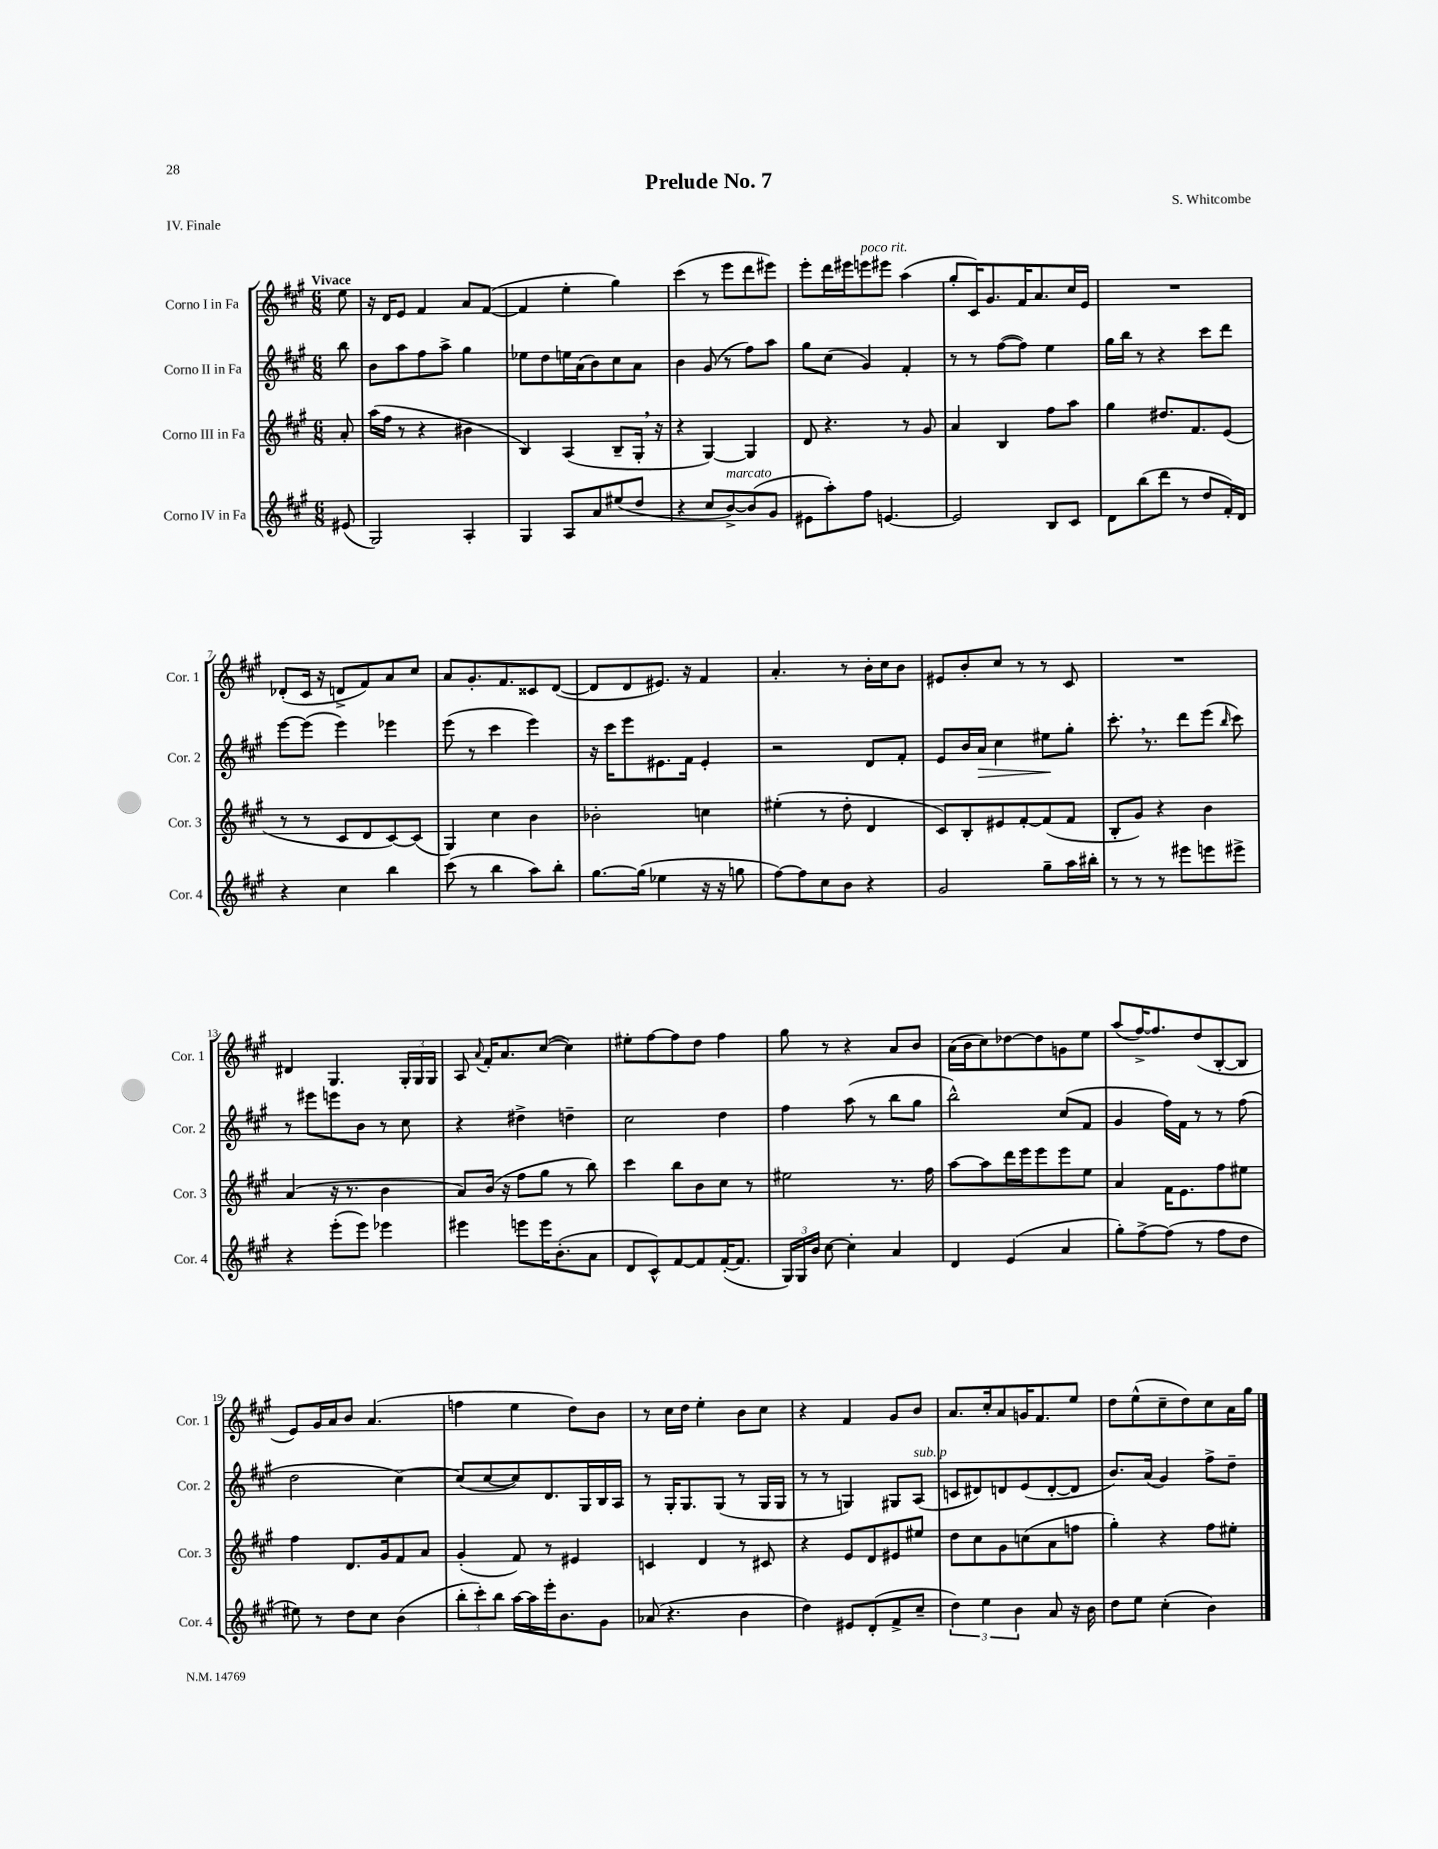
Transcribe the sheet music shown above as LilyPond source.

\header { title = "Prelude No. 7" composer = "S. Whitcombe" piece = "IV. Finale" }
<<
\new StaffGroup <<
\new Staff = "s0" \with { instrumentName = "Corno I in Fa" shortInstrumentName = "Cor. 1" } {
    \clef treble \key a \major \numericTimeSignature \time 6/8 \partial 8 \tempo "Vivace"
    \autoBeamOff e''8 |
    r16 d'16[ e'8] fis'4 a'8[ fis'8]~( |
    fis'4 e''4-. gis''4) |
    cis'''4( r8 e'''8[ d'''8 eis'''8]) |
    e'''8[-. d'''16 eis'''16 e'''8^\markup { \italic "poco rit." } eis'''8] a''4( |
    gis''8[-. cis'16) gis'8. fis'16 a'8. cis''16 e'16] |
    R2. |
    des'8[-.( cis'16] r16 d'8[-> fis'8) a'8 cis''8] |
    a'8[ gis'8.-. fis'8. cisis'8 d'8]~( |
    d'8[ d'8 eis'8.]) r16 fis'4 |
    a'4.-. r8 b'16[-. cis''16 b'8] |
    eis'8[ b'8-. cis''8] r8 r8 cis'8 |
    R2. |
    dis'4 gis4. \tuplet 3/2 { gis16[-. gis16 gis16] } |
    a8 \appoggiatura { a'8 } fis'16[-. a'8. cis''8]~( cis''4) |
    eis''8[-. fis''8~ fis''8 d''8] fis''4 |
    gis''8 r8 r4 a'8[ b'8] |
    a'16[( b'16 cis''8) des''8~ des''8 g'8 e''8] |
    a''8[( fis''16~->) fis''8. d''8( b8~-. b8] |
    e'8[) gis'16 a'16 b'8] a'4.( |
    f''4 e''4 d''8[) b'8] |
    r8 cis''16[ d''16] e''4-. b'8[ cis''8] |
    r4 fis'4 gis'8[ b'8] |
    a'8.[ cis''16-. a'8 g'16 fis'8. e''8] |
    d''8[ e''8-^( cis''8-- d''8) cis''8 a'16 gis''16] \bar "|." |
}
\new Staff = "s1" \with { instrumentName = "Corno II in Fa" shortInstrumentName = "Cor. 2" } {
    \clef treble \key a \major \numericTimeSignature \time 6/8 \partial 8
    \autoBeamOff b''8 |
    b'8[ a''8 fis''8 a''8]-> gis''4 |
    ees''8[ d''8 e''16 a'16( b'8) cis''8 a'8] |
    b'4 gis'8( r8 fis''8[) a''8] |
    gis''8[ cis''8]( gis'4) fis'4-. |
    r8 r8 fis''8[~( fis''8]) e''4 |
    gis''16[ b''16] r8 r4 cis'''8[ d'''8] |
    e'''8[~ e'''8]( e'''4) ees'''4 |
    e'''8( r8 cis'''4 e'''4) |
    r16 cis'''16[ e'''8 eis'8. fis'16] eis'4-. |
    r2 d'8[ fis'8]-. |
    e'8[ b'16 a'16]\> cis''4 eis''8[\! gis''8]-. |
    cis'''8.-. \breathe r8. d'''8[ e'''8]( \grace { b''16 } cis'''8) |
    r8 eis'''8[ e'''8 b'8] r8 cis''8 |
    r4 dis''4-> d''4-- |
    cis''2 d''4 |
    fis''4 a''8( r8 b''8[ gis''8] |
    b''2-^) cis''8[( fis'8] |
    gis'4 fis''16[) fis'16] r8 r8 fis''8( |
    d''2 cis''4~) |
    cis''8[( cis''8~ cis''8) d'8. gis16 b16 a16] |
    r8 gis16[-. gis8. gis8]( r8 gis16[ gis16] |
    r8 r8 g4) gis8[ a8]^\markup { \italic "sub. p" }( |
    c'8[ dis'8) d'8 e'8( d'8~-. d'8] |
    b'8.[) a'16]( gis'4) fis''8[-> d''8]-- \bar "|." |
}
\new Staff = "s2" \with { instrumentName = "Corno III in Fa" shortInstrumentName = "Cor. 3" } {
    \clef treble \key a \major \numericTimeSignature \time 6/8 \partial 8
    \autoBeamOff a'8-. |
    a''16[( fis''16] r8 r4 bis'4 |
    b4) a4( b8[-- gis16]-. \breathe r16 |
    r4 gis4~) gis4 |
    d'8 r4. r8 gis'8 |
    a'4 b4 fis''8[ a''8] |
    gis''4 dis''8.[ fis'8. e'8]( |
    r8 r8 cis'8[ d'8 cis'8~) cis'8]( |
    gis4) cis''4 b'4 |
    bes'2-. c''4 |
    eis''4-.( r8 d''8-. d'4 |
    cis'8[) b8-. eis'8 fis'8~-. fis'8( fis'8] |
    b8[-. gis'8]) r4 b'4 |
    a'4( r16 r8. b'4 |
    a'8[) b'16]( r16 fis''8[ gis''8] r8 b''8) |
    cis'''4 b''8[ b'8 cis''8] r8 |
    eis''2 r8. fis''16 |
    a''8[~ a''8 d'''16 e'''16 e'''8 e'''8 e''8] |
    a'4 fis'16[ e'8. fis''8 eis''8] |
    fis''4 d'8.[ gis'16 fis'8 a'8] |
    gis'4-.( fis'8) r8 eis'4 |
    c'4 d'4 r8 cis'8 |
    r4 e'8[ d'8 eis'8 eis''8] |
    d''8[ cis''8 gis'8 c''8( a'8 f''8] |
    gis''4-.) r4 fis''8[ eis''8]-. \bar "|." |
}
\new Staff = "s3" \with { instrumentName = "Corno IV in Fa" shortInstrumentName = "Cor. 4" } {
    \clef treble \key a \major \numericTimeSignature \time 6/8 \partial 8
    \autoBeamOff eis'8( |
    gis2) a4-. |
    gis4 a8[ a'8 eis''8( d''8] |
    r4 cis''8[ b'8~->^\markup { \italic "marcato" }) b'8( gis'8] |
    eis'8[ a''8-.) fis''8] e'4.~ |
    e'2 b8[ cis'8] |
    d'8[ b''8( d'''8] r8 d''8[ fis'16-.) d'16] |
    r4 cis''4 b''4 |
    cis'''8( r8 b''4 a''8[) b''8]-. |
    gis''8.[~ gis''16]( ees''4 r16 r16 g''8 |
    fis''8[~) fis''8 cis''8 b'8] r4 |
    gis'2 gis''8[-- a''16 bis''16]-. |
    r8 r8 r8 eis'''8[ e'''8 eis'''8]-> |
    r4 e'''8[-.( e'''8]) ees'''4 |
    eis'''4 e'''8[ e'''16 b'8.-.( a'8] |
    d'8[ cis'8-^) fis'8~ fis'8 fis'16~-.( fis'8.] |
    \tuplet 3/2 { gis16[) gis16 b'16] } cis''8~ cis''4-. a'4 |
    d'4 e'4( a'4 |
    gis''8[-.) fis''8~-> fis''8]( r8 fis''8[ d''8] |
    eis''8) r8 d''8[ cis''8] b'4( |
    \tuplet 3/2 { b''8[-. cis'''8-.) b''8] } a''16[~ a''16 e'''16-. b'8. gis'8] |
    aes'8( r4. b'4 |
    d''4) eis'8[ d'8-.( fis'8-> cis''8]-- |
    \tuplet 3/2 { d''4) e''4 b'4 } a'8 r16 b'16 |
    d''8[ e''8] cis''4-.( b'4) \bar "|." |
}
>>
>>
